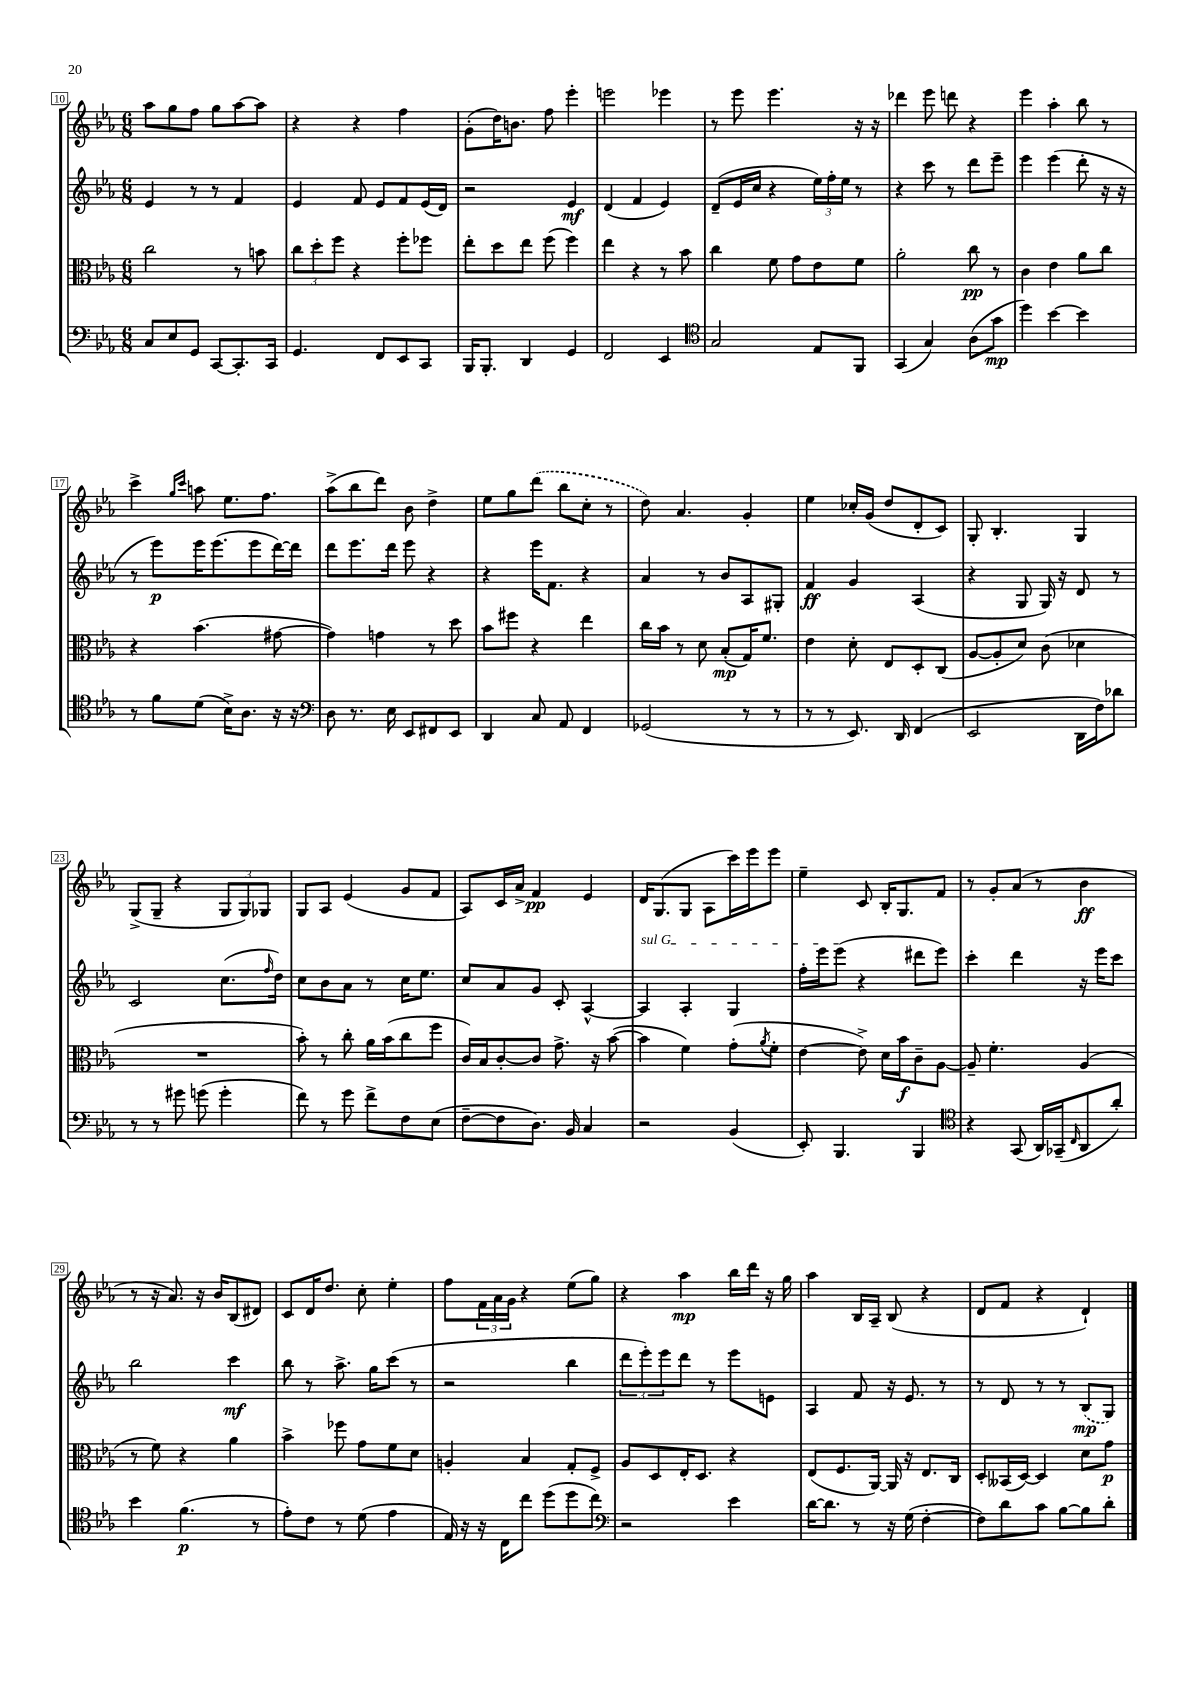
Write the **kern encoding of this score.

**kern	**kern	**kern	**kern
*staff4	*staff3	*staff2	*staff1
*clefF4	*clefC3	*clefG2	*clefG2
*k[b-e-a-]	*k[b-e-a-]	*k[b-e-a-]	*k[b-e-a-]
*M6/8	*M6/8	*M6/8	*M6/8
8C/L	2cc\	4e-/	8aa-\L
8E-/	.	.	8gg\
8GG/J	.	8r	8ff\J
[8CC/L	.	8r	8gg\L
8.CC'/]	8r	4f/	[8aa-\
.	8b\	.	8aa-\]J
16CC/Jk	.	.	.
=	=	=	=
4.GG/	12cc\L	4e-/	4r
.	12dd'\	.	.
.	12ff\J	.	.
.	4r	8f/	4r
8FF/L	.	8e-/L	.
8EE-/	8ff'\L	8f/	4ff\
8CC/J	8ff-\J	(16e-/L	.
.	.	16d/JJ)	.
=	=	=	=
16BBB-/LK	8ee-'\L	2r	(8g'\L
8.BBB-'/J	.	.	.
.	8dd\	.	16dd\K)
.	.	.	8.b\J
4DD/	8ee-\J	.	.
.	(8ff\	.	8ff\
4GG/	4ff\)	4e-/	4eee-'\
=	=	=	=
2FF/	4ee-\	(4d/	2eee\
.	4r	4f/	.
4EE-/	8r	4e-/)	4eee-\
.	8b-\	.	.
=	=	=	=
*clefC4	*	*	*
2G/	4cc\	(8d~/L	8r
.	.	16e-/L	8eee-\
.	.	16cc/JJ	.
.	8f\	4r	4.eee-\
.	8g\L	.	.
8E-/L	8e-\	24ee-\LL)	.
.	.	24ff'\	.
.	.	24ee-\JJ	.
8FF/J	8f\J	8r	16r
.	.	.	16r
=	=	=	=
(4GG/	2a-'\	4r	4ddd-\
4G/)	.	8ccc\	8eee-\
.	.	8r	8ddd\
(8A-\L	8cc\	8ddd\L	4r
8g\J	8r	8eee-~\J	.
=	=	=	=
4dd\)	4c\	4eee-\	4eee-\
[4b-\	4e-\	(4eee-\	4aa-'\
4b-\]	8a-\L	8ddd'\	8bb-\
.	8cc\J	16r	8r
.	.	16r	.
=	=	=	=
8r	4r	8r	4ccc^\
8f\L	.	8eee-\L)	.
.	.	.	16qqgg/LL
.	.	.	16qqccc/JJ
(8d\J	(4.b-\	16eee-\K	8aa\
.	.	(8.eee-\	.
16B-^\LK)	.	.	8.ee-\L
8.A-\J	.	.	.
.	.	8eee-\	.
.	.	.	8.ff\J
16r	[8g#\	[16ddd\L)	.
16r	.	16ddd\]JJ	.
=	=	=	=
*clefF4	*	*	*
8D\	4g#\])	8ddd\L	(8aa-^\L
8.r	.	8.eee-\	8bb-\
.	4g\	.	8ddd\J)
16E-\	.	16ddd\Jk	.
8EE-/L	.	8eee-\	8b-\
8FF#/	8r	4r	4dd^\
8EE-/J	8dd\	.	.
=	=	=	=
4DD/	8b-\L	4r	8ee-\L
.	8ff#\J	.	8gg\
8C/	4r	16eee-\LK	(8ddd\J
.	.	8.f\J	.
8AA-/	.	.	8bb-\L
4FF/	4ee-\	4r	8cc'\J
.	.	.	8r
=	=	=	=
(2GG-/	16cc\LL	4a-/	8dd\)
.	16b-\JJ	.	.
.	8r	.	4.a-/
.	8d\	8r	.
.	(8B-'/L	8b-/L	.
8r	16G/K)	8A-/	4g'/
.	8.f/J	.	.
8r	.	8G#'/J	.
=	=	=	=
8r	4e-\	4f/	4ee-\
8r	.	.	.
8.EE-/)	8d'\	4g/	16cc-'/LL
.	.	.	(16g/JJ
.	8E-/L	.	8dd/L
16DD/	.	.	.
(4FF/	8D'/	(4A-/	8d'/
.	(8C/J	.	8c/J)
=	=	=	=
2EE-/	[8A-/L	4r	8G'/
.	8A-'/]	.	4.B-'/
.	8d/J)	8G/	.
.	(8c\	16G/)	.
.	.	16r	.
16DD\LL	4d-\	8d/	4G/
16F\J)	.	.	.
8d-\J	.	8r	.
=	=	=	=
8r	2.r	2c/	(8G^/L
8r	.	.	8G~/J
8g#\	.	.	4r
(8g\	.	.	.
4g'\	.	(8.cc\L	12G/L
.	.	.	12G/)
.	.	.	12G-/J
.	.	16qqff/	.
.	.	16dd\Jk)	.
=	=	=	=
8f\)	8b-'\)	8cc\L	8G/L
8r	8r	8b-\	8A-/J
8g\	8cc'\	8a-\J	(4e-/
8f^\L	16a-\LL	8r	.
.	(16b-\J	.	.
8F\	8cc\	16cc\LK	8g/L
.	.	8.ee-\J	.
(8E-\J	8ff\J	.	8f/J
=	=	=	=
[8F~\L	16c/LL)	8cc/L	8A-/L)
.	16B-/J	.	.
8F\]	[8c'/	8a-/	16c/L
.	.	.	16a-^/JJ
8.D\J)	8c/]J	8g/J	4f/
.	8.g^\	8c'/	.
16BB-/	.	.	.
4C/	.	[4A-^^/	4e-/
.	16r	.	.
.	([8b-\	.	.
=	=	=	=
2r	4b-\]	4A-/]	16d/LK
.	.	.	(8.G/
.	4f\)	4A-'/	8G/J
.	.	.	8A-\L
(4BB-/	(8g'\L	4G/	16ccc\L)
.	.	.	16eee-\J
.	8qa-/	.	.
.	8f'\J	.	8eee-\J
=	=	=	=
8EE-'/)	[4e-\	16ff'\LL	4ee-~\
.	.	16eee-\J	.
4.BBB-/	.	(8eee-\J	.
.	8e-^\])	4r	8c/
.	16d\LL	.	16B-'/LK
.	16b-\J	.	8.G/
4BBB-/	8c~\	8ddd#\L	.
.	[8A-\J	8eee-\J)	8f/J
=	=	=	=
*clefC4	*	*	*
4r	8A-~/]	4ccc'\	8r
.	4.f'\	.	8g'/L
(8GG/	.	4ddd\	(8a-/J
16AA-/LL)	.	.	8r
(16GG-~/J	.	.	.
16qqC/	.	.	.
8AA-/	(4A-/	16r	4b-\
.	.	16eee-\LK	.
8a-'/J)	.	8ccc\J	.
=	=	=	=
4b-\	8r	2bb-\	8r
.	8f\)	.	16r
.	.	.	8.a-/)
(4.f\	4r	.	.
.	.	.	16r
.	.	.	16b-/LK
.	4a-\	4ccc\	(8B-/
8r	.	.	8d#/J)
=	=	=	=
8e-'\L)	4b-^\	8bb-\	8c/L
8c\J	.	8r	16d/K
.	.	.	8.dd/J
8r	8ff-\	8.aa-^\	.
(8d\	8g\L	.	8cc'\
.	.	16gg\LK	.
4e-\	8f\	(8ccc\J	4ee-'\
.	8d\J	8r	.
=	=	=	=
16E-/)	4A'/	2r	8ff\L
16r	.	.	.
16r	.	.	24f\L
.	.	.	24a-\
16C\LK	.	.	.
.	.	.	24g\JJ
8cc\J	4B-/	.	4r
(8dd\L	.	.	.
8dd\	8G'/L	4bb-\	(8ee-\L
8cc\J)	8F^/J	.	8gg\J)
=	=	=	=
*clefF4	*	*	*
2r	8A-/L	12ddd\L	4r
.	.	12eee-'\)	.
.	8D/	.	.
.	.	12eee-\	.
.	16E-'/K	8ddd\J	4aa-\
.	8.D/J	.	.
.	.	8r	.
4e-\	4r	8eee-\L	16bb-\LL
.	.	.	16ddd\JJ
.	.	8e\J	16r
.	.	.	16gg\
=	=	=	=
[16d\LK	(8E-/L	4A-/	4aa-\
8.d\]J	.	.	.
.	8.F/	.	.
8r	.	8f/	16B-/LL
.	[16AA-/Jk)	.	16A-~/JJ
16r	16AA-/]	16r	(8B-/
(16G\	16r	8.e-/	.
[4F'\	8.E-/L	.	4r
.	.	8r	.
.	16C/Jk	.	.
=	=	=	=
8F\]L)	8D'/L	8r	8d/L
8d\	(16BB--/L	8d/	8f/J
.	[16D/JJ)	.	.
8c\J	4D/]	8r	4r
[8B-\L	.	8r	.
8B-\]	8d\L	(8B-/L	4d`/)
8d'\J	8g\J	8G/J)	.
==	==	==	==
*-	*-	*-	*-
